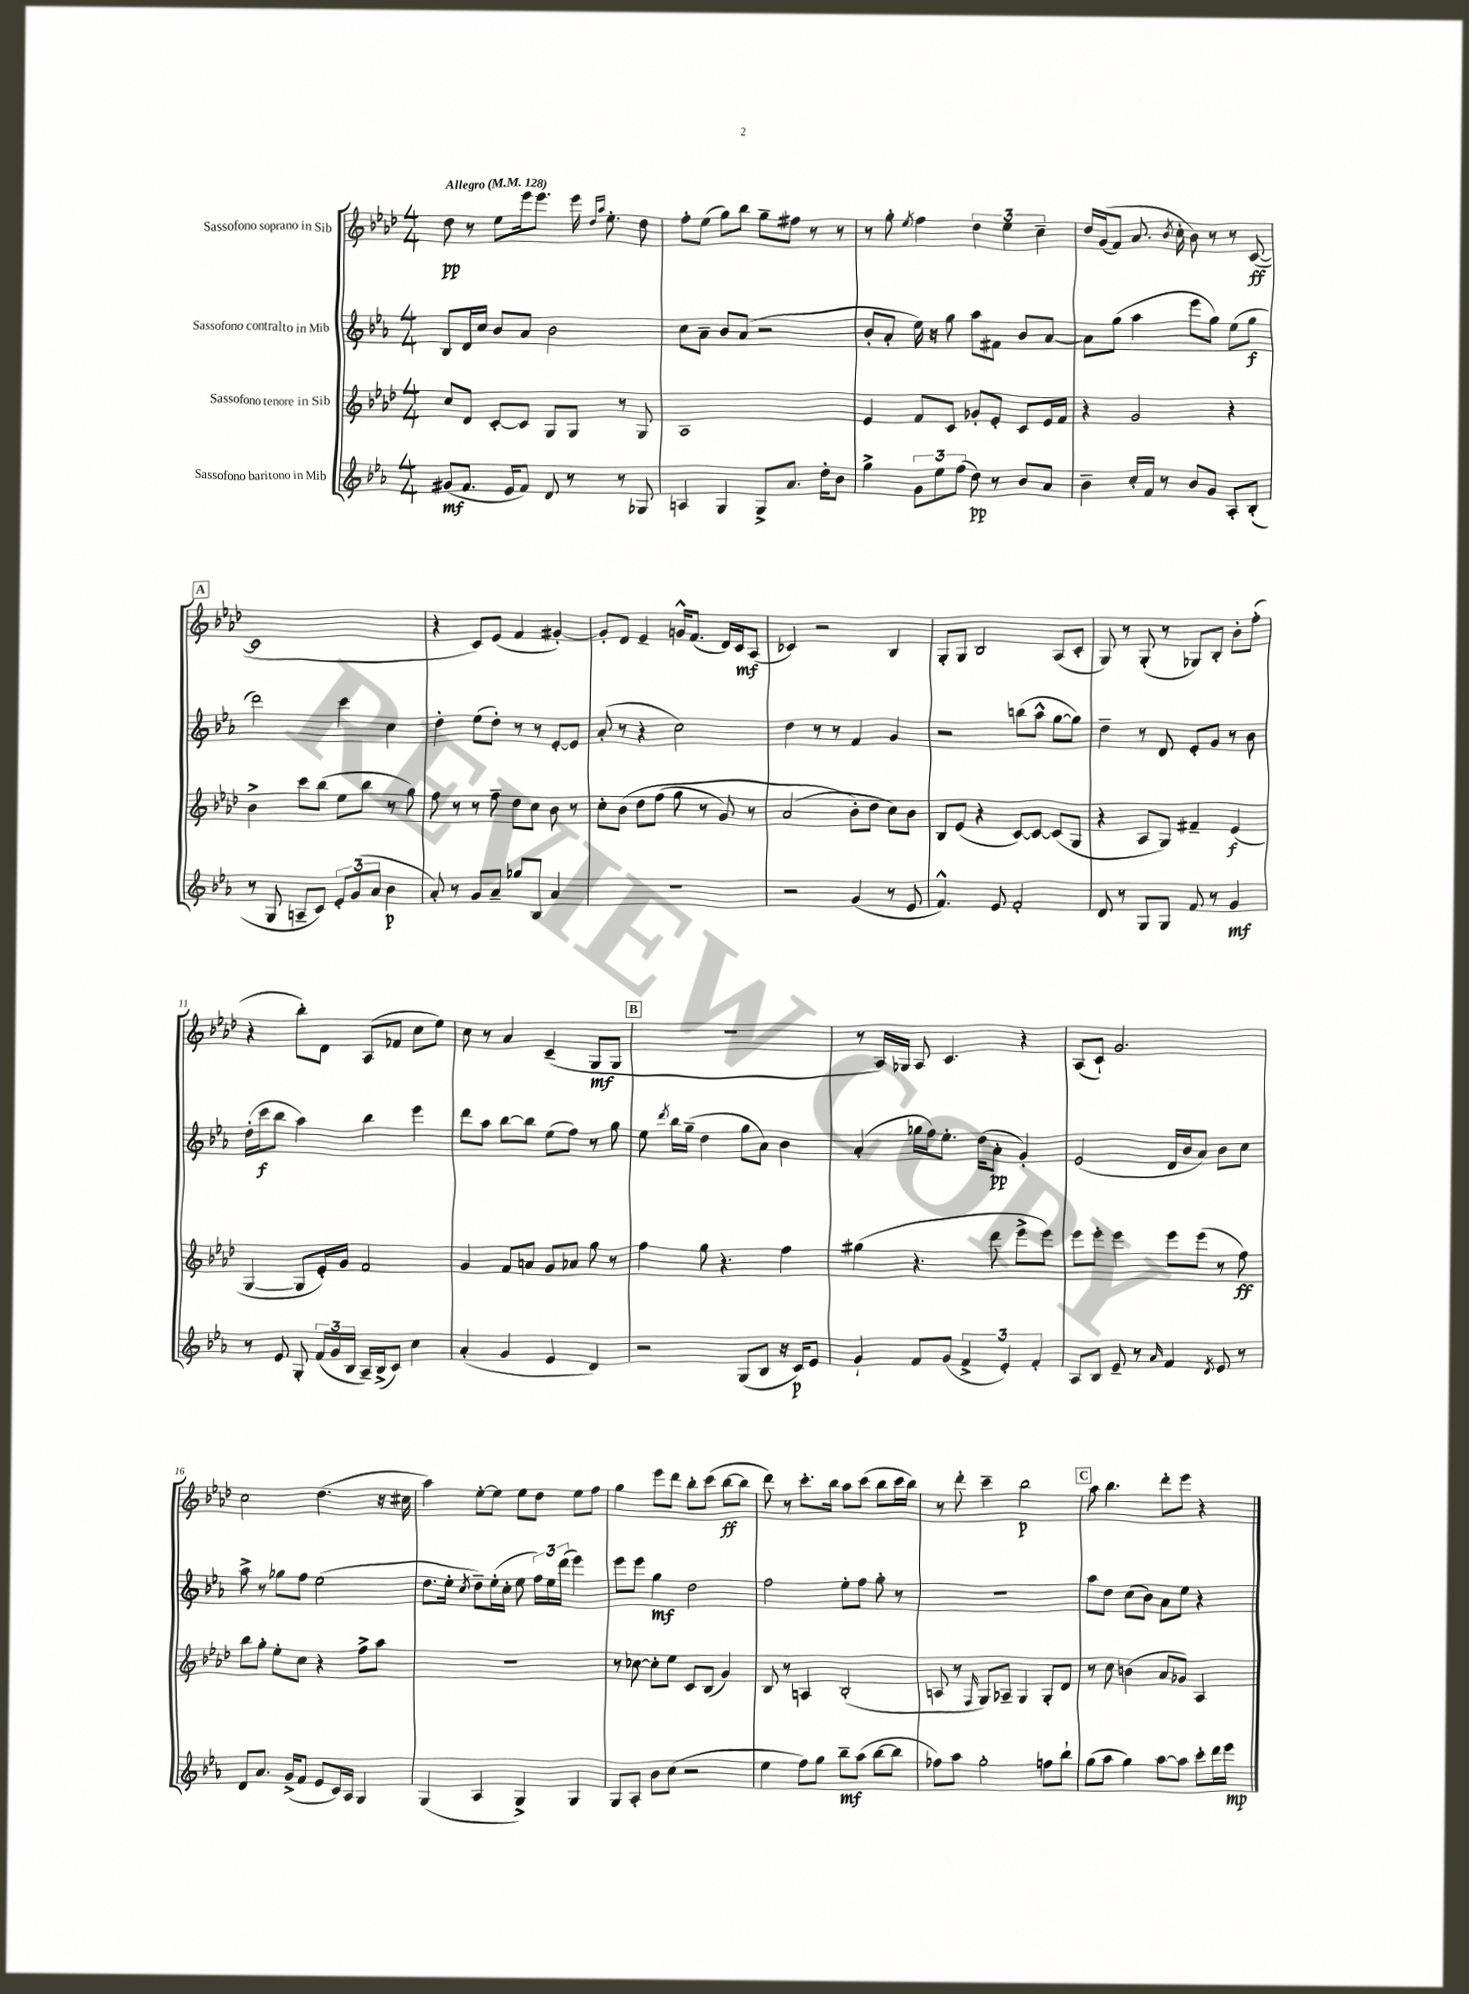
<<
\new StaffGroup <<
\new Staff = "s0" \with { instrumentName = "Sassofono soprano in Sib" } {
    \clef treble \key aes \major \numericTimeSignature \time 4/4 \tempo "Allegro" 4 = 128
    \autoBeamOff des''8\pp r8 ees''8[ ees'''16 ees'''8.] ees'''16 \grace { des''16[ aes''16] } ees''8.-. des''8 |
    f''8[-. ees''8]( g''8[) bes''8] g''8[-- fis''8] r8 r8 |
    r8 g''8-. \acciaccatura { ees''8 } f''4 \tuplet 3/2 { des''4 ees''4 c''4-- } |
    des''16[ g'16(\( f'8]) aes'8. \acciaccatura { bes'8 } c''16-. bes'8\) r8 r8 c'8~\ff( |
    \mark \markup { \box "A" } c'1 |
    r4 c'8[) ees'8]( f'4 gis'4~-.) |
    gis'8[-. des'8] ees'4-- g'16[-^ f'8.]( des'16[) c'16\mf aes8]( |
    ces'4) r2 bes4 |
    g8[-. g8] bes2 aes8[( c'8]-. |
    g8) r8 g8-.( r8 ges8[) bes8]-. bes'8[-. f''8]-.( |
    r4 bes''8[-.) des'8] aes8[( fes'8] c''8[ ees''8]) |
    c''8 r8 aes'4 c'4--( g8[\mf g8] |
    \mark \markup { \box "B" } R1 |
    r8 aes16[) ges16] aes8 c'4. r4 |
    aes8[( c'8]-!) g'2. |
    c''2 des''4.( r16 cis''16 |
    aes''4) ees''8[~-. ees''8] ees''8[ des''8] ees''8[ f''8] |
    g''4 ees'''8[ des'''8] bes''8[-. c'''8]( bes''8[~\ff bes''8] |
    des'''8) r8 c'''8.[-. bes''16] aes''8[ c'''8]( bes''8[ c'''16 bes''16]) |
    r8 des'''8-. c'''4-- bes''2\p |
    \mark \markup { \box "C" } aes''8 bes''4. des'''8[-. ees'''8] r4 \bar "|." |
}
\new Staff = "s1" \with { instrumentName = "Sassofono contralto in Mib" } {
    \clef treble \key ees \major \numericTimeSignature \time 4/4
    \autoBeamOff bes8[ d'16 c''16] bes'8[ aes'8] bes'2 |
    c''8[ aes'8]-- bes'8[ aes'8]( r2 |
    bes'8[-. aes'8]-. ees''16) r16 g''8 aes''8[ fis'8] bes'8[ aes'8]~ |
    aes'8[ g''8]( aes''4 ees'''8[ g''8]) ees''8[( g''8]\f |
    \mark \markup { \box "A" } d'''2) c'''4 c''4 |
    d''4-. ees''8[( d''8]-.) r8 r8 ees'8[~-. ees'8] |
    aes'8-.( r8 r4 c''2) |
    d''4 r8 r8 f'4 g'4 |
    r2 b''8[( aes''8]-^ g''8[~ g''8]) |
    d''4-- r8 d'8 ees'8[-. g'8] r8 bes'8 |
    d''16[-.( c'''16\f bes''8] aes''4) bes''4 ees'''4 |
    d'''8[ aes''8] bes''8[~ bes''8] ees''8[( f''8]) r8 g''8 |
    \mark \markup { \box "B" } ees''8 \acciaccatura { d'''8 } bes''16[ g''16]--( d''4 g''8[ aes'8]) bes'4 |
    aes'4-.( ges''16[ f''16) ees''8.]-. d''16[( aes'8]-.\pp g'4-.) |
    ees'2( d'16[ bes'16 aes'8]) bes'8[ c''8] |
    aes''8-> r8 ges''8[ f''8] ees''2( |
    d''8.[ ees''16]-. \acciaccatura { c''8 } d''8[--) ees''16-.( c''16]-. ees''8 \tuplet 3/2 { f''16[) ees''16 d'''16]( } ees'''4) |
    ees'''8[ ees'''8] g''4\mf d''2 |
    f''2 ees''8[-. f''8] g''8-. r8 |
    R1 |
    \mark \markup { \box "C" } aes''8[ d''8] c''8[( bes'8]) aes'8[ ees''8] r4 \bar "|." |
}
\new Staff = "s2" \with { instrumentName = "Sassofono tenore in Sib" } {
    \clef treble \key aes \major \numericTimeSignature \time 4/4
    \autoBeamOff c''8[ des'8] c'8[~-. c'8] g8[ g8] r8 g8 |
    aes1 |
    ees'4 f'8[ c'8] ges'8[-. ees'8]-. c'8[ ees'16 f'16] |
    r4 g'2 r4 |
    \mark \markup { \box "A" } bes'4-> c'''8[ bes''8]( ees''8[ bes''8] r8 g''8) |
    f''8 r8 r8 f''8-- des''8[ c''8] bes'8 r8 |
    c''8[-. bes'8]\( des''8[ f''8]( g''8 r8 g'8) r8 |
    aes'2( bes'8[-.\) des''8] c''8[) bes'8] |
    bes8[ ees'8]( r4 c'8[~) c'8]~ c'8[( g8] |
    r4 aes8[ g8]) fis'4-- ees'4\f( |
    g4~ g8[ ees'16-.) g'16] f'2 |
    g'4 f'8[ a'8] g'8[ aes'8] g''8 r8 |
    \mark \markup { \box "B" } f''4 g''8 r4. f''4 |
    gis''4( r4. des'''8 ees'''8[-> ees'''8]) |
    ees'''8[ ees'''8]-. ees'''4 ees'''8[ ees'''8]( r8 f''8\ff) |
    bes''8[ g''8]-. ees''8[-. c''8] r4 f''8[-> aes''8] |
    R1 |
    r8 ces''8~ ces''8[-. ees''8] c'8[ bes8]( g'4) |
    bes8 r8 a4 bes2-.( |
    a8 r8 \grace { f16 } g8[) aes8]-- g4 g8[-. des'8] |
    \mark \markup { \box "C" } r8 c''8 b'4( aes'8[ ges'8]) aes4 \bar "|." |
}
\new Staff = "s3" \with { instrumentName = "Sassofono baritono in Mib" } {
    \clef treble \key ees \major \numericTimeSignature \time 4/4
    \autoBeamOff gis'8[\mf( f'8.] ees'16[ f'8]) d'8 r8 r8 ges8 |
    a4 g4 g8[-> aes'8.] d''16[-. bes'8] |
    g''4-> \tuplet 3/2 { g'8[ ees''8 f''8]( } d''8\pp) r8 bes'8[ aes'8] |
    bes'4-- c''16[-. f'16] r8 bes'8[ g'8] aes8[-. bes8]-.( |
    \mark \markup { \box "A" } r8 g8 a8[-- c'8]) \tuplet 3/2 { ees'8[-. g'8( aes'8] } bes'4\p |
    aes'8-.) r8 g'8[ aes'8]-- ges''8[ bes8] aes'4 |
    R1 |
    r2 g'4( r8 ees'8 |
    f'4.-^) ees'8 f'2-. |
    d'8 r8 g8[ g8] f'8 r8 g'4\mf |
    r8 ees'8 g8-. \tuplet 3/2 { f'16[( g'16 bes16] } aes16[--) bes16->( c'8]) c''4 |
    aes'4-.( g'4 ees'4 d'4) |
    \mark \markup { \box "B" } r2 g8[( bes8] r16 c'16[\p) ees'8] |
    g'4-! f'8[ g'8]( \tuplet 3/2 { f'4-> ees'4-.) f'4-. } |
    aes8[ bes8] ees'8-- r8 \grace { aes'16 } f'4 \acciaccatura { d'8 } ees'8 r8 |
    d'8[ aes'8.] g'16[->( f'8] ees'8[ c'16) aes16] g4 |
    g4( aes4 g4->) g4 |
    g8[ aes8]-. bes'8[ c''8]( r2 |
    ees''4 f''8[) g''8] bes''8[--\mf aes''8]( bes''8[~ bes''8] |
    fes''8[) aes''8] g''2-. f''8[ bes''8]-! |
    \mark \markup { \box "C" } g''8[( aes''8] g''4) aes''8[~ aes''8] c'''8[-. d'''16 ees'''16]\mp \bar "|." |
}
>>
>>
